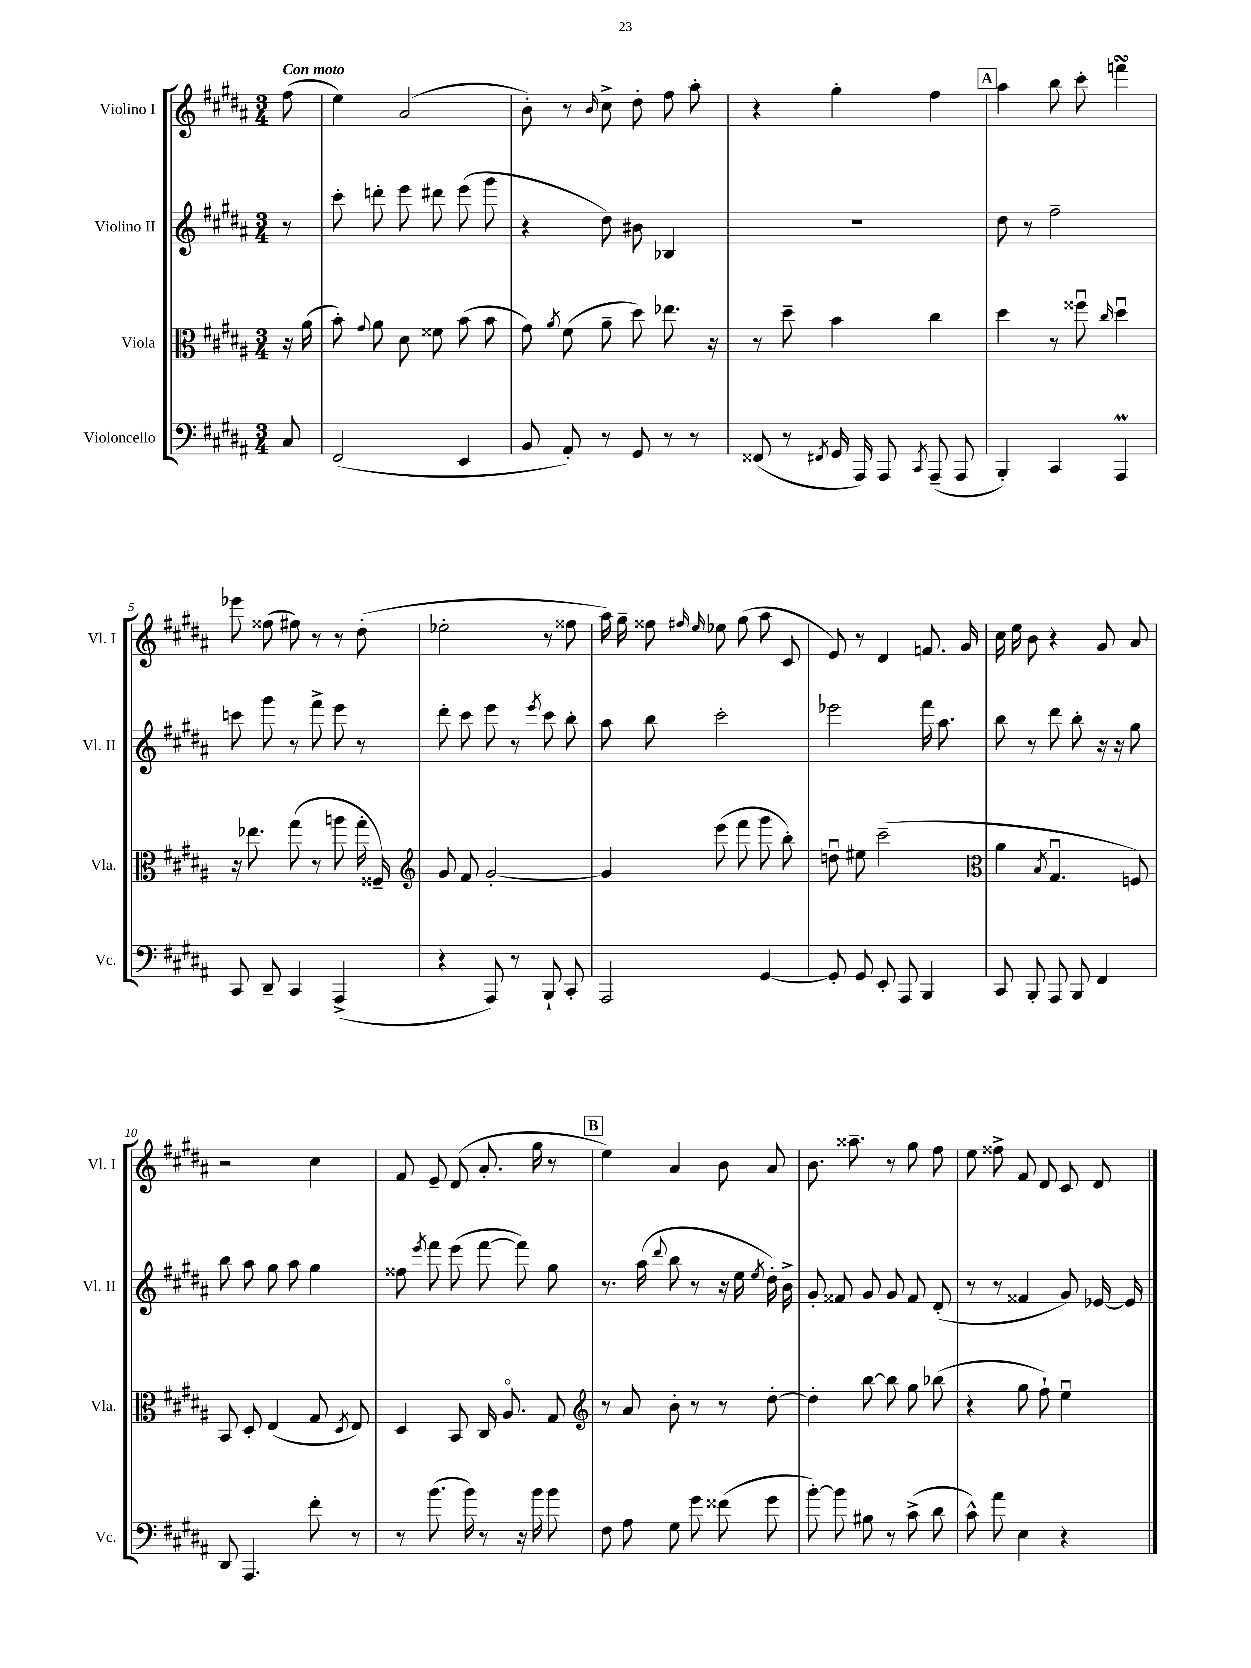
<<
\new StaffGroup <<
\new Staff = "s0" \with { instrumentName = "Violino I" shortInstrumentName = "Vl. I" } {
    \clef treble \key b \major \numericTimeSignature \time 3/4 \partial 8 \tempo "Con moto"
    \autoBeamOff fis''8( |
    e''4) ais'2( |
    b'8-.) r8 \grace { b'16 } cis''8-> dis''8-. fis''8 ais''8-. |
    r4 gis''4-. fis''4 |
    \mark \markup { \box "A" } ais''4 b''8 cis'''8-. f'''4\turn |
    ees'''8 fisis''8( fis''8) r8 r8 dis''8-.( |
    ees''2-. r8 fisis''8 |
    ais''16) gis''16-- fisis''8 \grace { fis''16 e''16 } ees''8 gis''8( ais''8 cis'8 |
    e'8) r8 dis'4 f'8. gis'16 |
    cis''16 e''16 b'8 r4 gis'8 ais'8 |
    r2 cis''4 |
    fis'8 e'8-- dis'8( ais'8.-. gis''16 r8 |
    \mark \markup { \box "B" } e''4) ais'4 b'8 ais'8 |
    b'8. aisis''8.-- r8 gis''8 fis''8 |
    e''8 fisis''8-> fis'8 dis'8 cis'8 dis'8 \bar "|." |
}
\new Staff = "s1" \with { instrumentName = "Violino II" shortInstrumentName = "Vl. II" } {
    \clef treble \key b \major \numericTimeSignature \time 3/4 \partial 8
    \autoBeamOff r8 |
    cis'''8-. d'''8-. e'''8 dis'''8 e'''8( gis'''8 |
    r4 dis''8) bis'8 bes4 |
    R2. |
    \mark \markup { \box "A" } dis''8 r8 fis''2-- |
    c'''8 gis'''8 r8 fis'''8-> e'''8 r8 |
    dis'''8-. cis'''8 e'''8 r8 \acciaccatura { e'''8 } cis'''8 b''8-. |
    ais''8 b''8 cis'''2-. |
    ees'''2 fis'''16 ais''8. |
    b''8 r8 dis'''8 b''8-. r16 r16 gis''8 |
    b''8 ais''8 gis''8 ais''8 gis''4 |
    fisis''8 \acciaccatura { e'''8 } fis'''8 e'''8( fis'''8~ fis'''8) gis''8 |
    \mark \markup { \box "B" } r8. ais''16( \appoggiatura { dis'''8 } b''8 r8 r16 e''16 \acciaccatura { e''8 } dis''16-.) b'16-> |
    gis'8-. fisis'8 gis'8 gis'8 fisis'8 dis'8-.( |
    r8 r8 fisis'4 gis'8) ees'16~ ees'16 \bar "|." |
}
\new Staff = "s2" \with { instrumentName = "Viola" shortInstrumentName = "Vla." } {
    \clef alto \key b \major \numericTimeSignature \time 3/4 \partial 8
    \autoBeamOff r16 ais'16( |
    b'8-.) \appoggiatura { gis'8 } ais'8 dis'8 fisis'8 b'8( b'8 |
    gis'8) \acciaccatura { ais'8 } fis'8( ais'8-- dis''8) ees''8. r16 |
    r8 dis''8-- b'4 cis''4 |
    \mark \markup { \box "A" } dis''4 r8 fisis''8\downbow \grace { cis''16 } dis''4\downbow |
    r16 ees''8. gis''8( r8 a''8 gis''16-. fisis16--) |
    \clef treble gis'8 fis'8 gis'2~-. |
    gis'4 e'''8( fis'''8 gis'''8 b''8-.) |
    d''8\downbow eis''8 cis'''2--( |
    \clef alto ais'4 \acciaccatura { b8 } gis4.\downbow f8) |
    b,8 dis8-. e4( gis8 \acciaccatura { dis8 } e8) |
    dis4 b,8 cis16 ais8.\flageolet gis8 |
    \mark \markup { \box "B" } \clef treble r8 ais'8 b'8-. r8 r8 dis''8~-. |
    dis''4-. b''8~ b''8 gis''8 bes''8( |
    r4 gis''8 fis''8-!) e''4\downbow \bar "|." |
}
\new Staff = "s3" \with { instrumentName = "Violoncello" shortInstrumentName = "Vc." } {
    \clef bass \key b \major \numericTimeSignature \time 3/4 \partial 8
    \autoBeamOff cis8 |
    fis,2( e,4 |
    b,8 ais,8-.) r8 gis,8 r8 r8 |
    fisis,8( r8 \acciaccatura { fis,8 } gis,16 ais,,16) ais,,8 \acciaccatura { cis,8 } ais,,8--( ais,,8 |
    \mark \markup { \box "A" } b,,4-.) cis,4 ais,,4\prall |
    cis,8 dis,8-- cis,4 ais,,4->( |
    r4 ais,,8) r8 b,,8-! cis,8-. |
    ais,,2 gis,4~ |
    gis,8-. gis,8 e,8-. ais,,8 b,,4 |
    cis,8 b,,8-. ais,,8 b,,8 fis,4 |
    dis,8 ais,,4. fis'8-. r8 |
    r8 b'8.( b'16) r8 r16 b'16 b'8 |
    \mark \markup { \box "B" } fis8 ais8 gis8 gis'8 fisis'8( gis'8 |
    b'8~-.) b'8 bis8 r8 cis'8->( dis'8 |
    cis'8-^) ais'8 e4 r4 \bar "|." |
}
>>
>>
